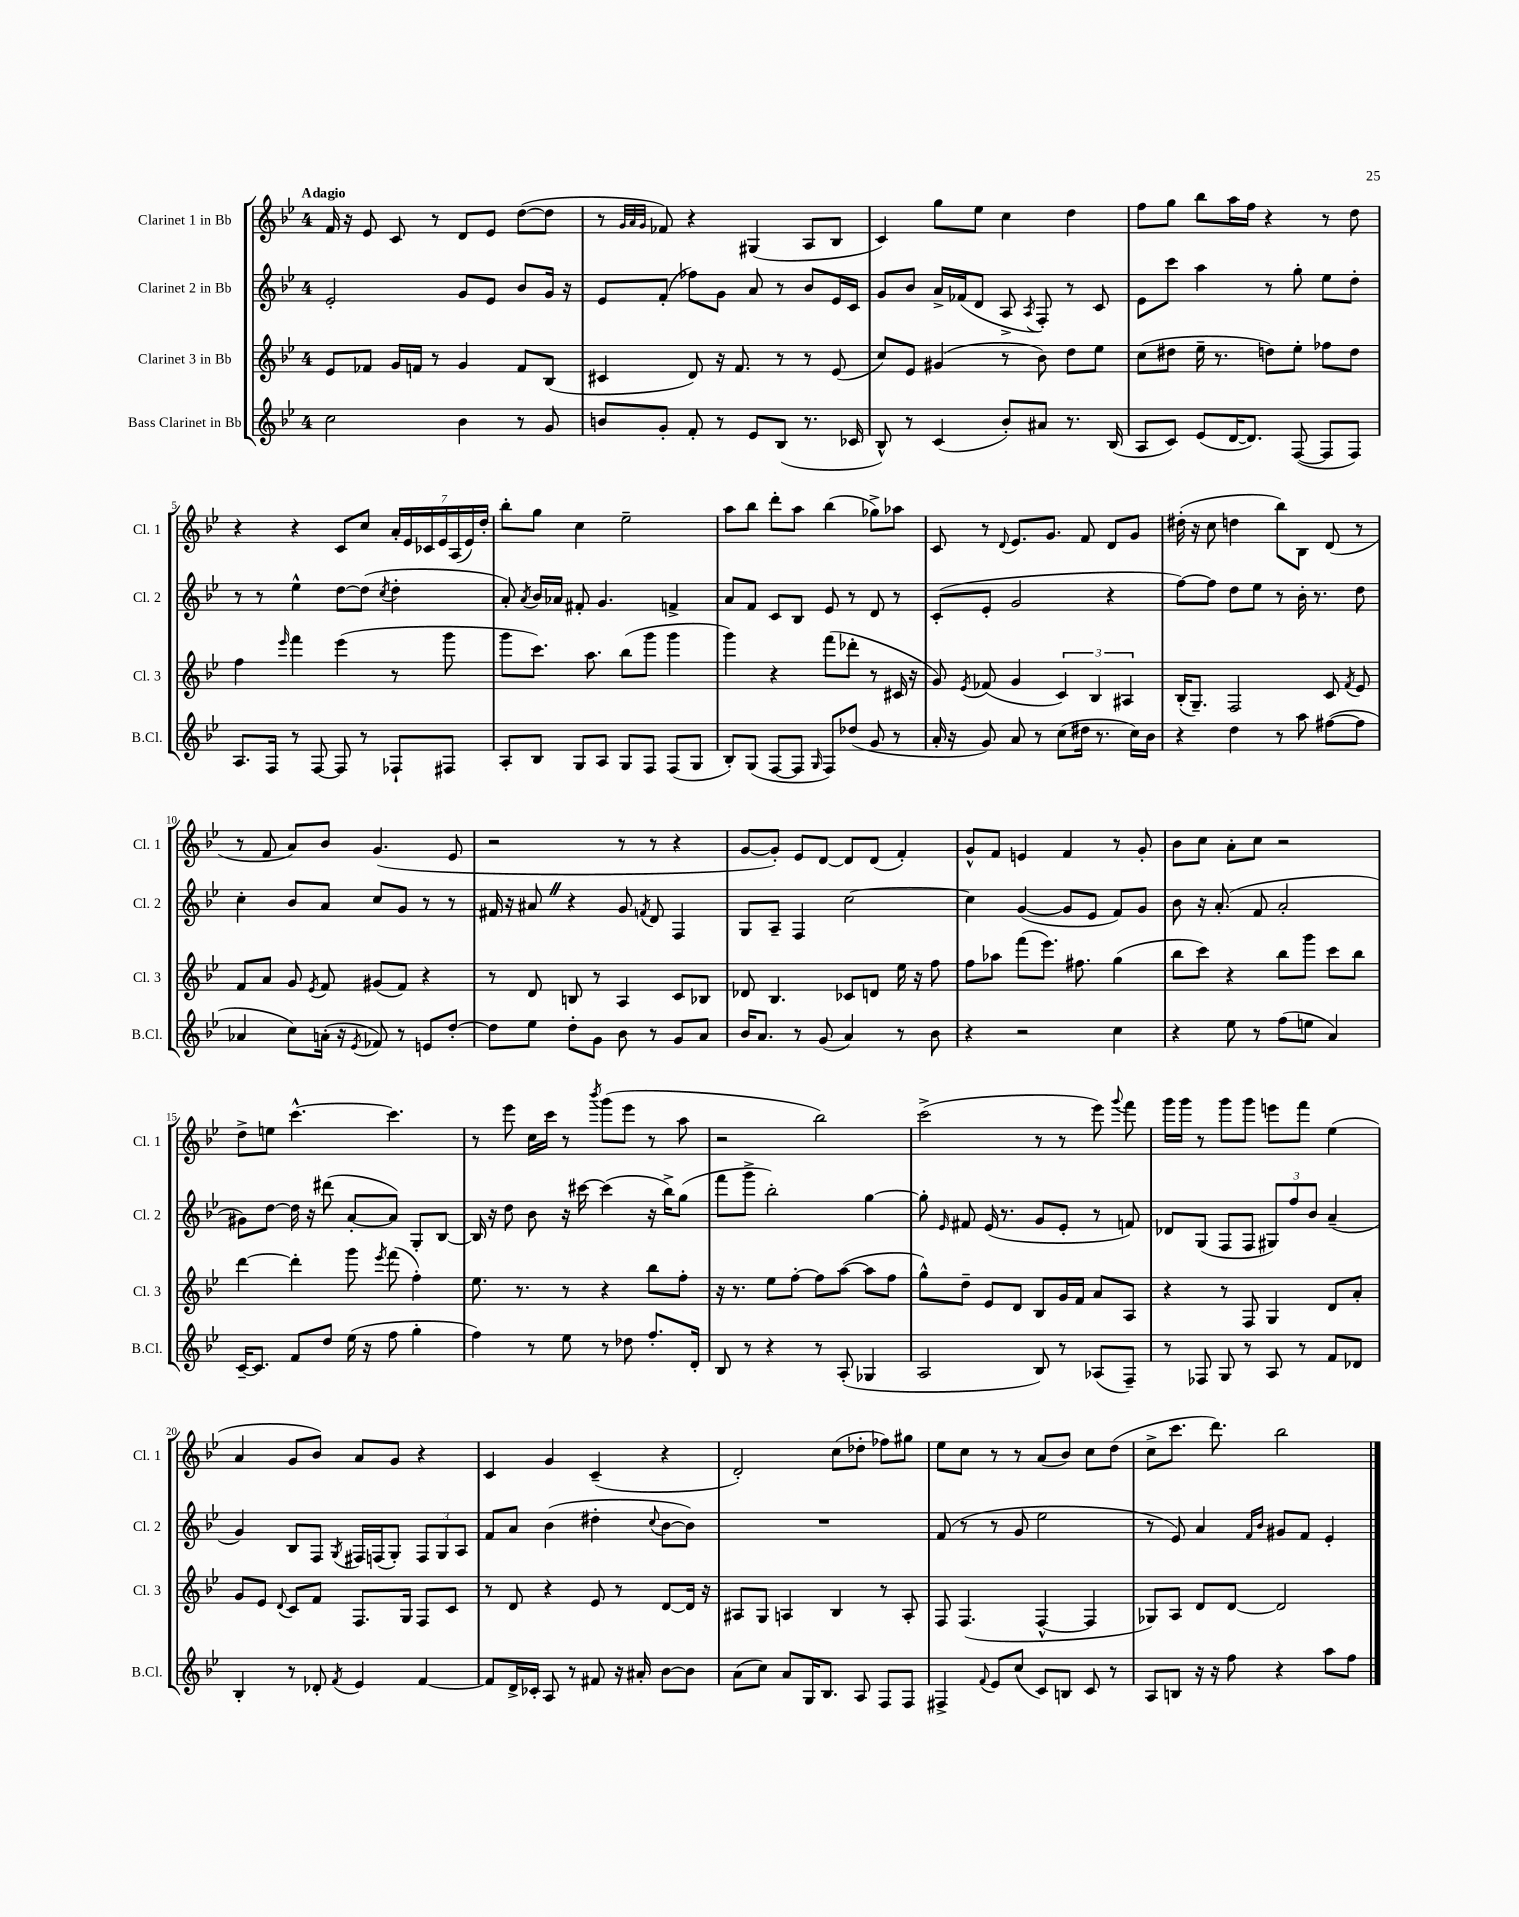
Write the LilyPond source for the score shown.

<<
\new StaffGroup <<
\new Staff = "s0" \with { instrumentName = "Clarinet 1 in Bb" shortInstrumentName = "Cl. 1" } {
    \clef treble \key bes \major \once \override Staff.TimeSignature.style = #'single-digit \time 4/4 \tempo "Adagio"
    \autoBeamOff f'16 r16 ees'8 c'8 r8 d'8[ ees'8] d''8[~( d''8] |
    r8 \grace { g'32[ a'32 g'32] } fes'8) r4 gis4( a8[ bes8] |
    c'4) g''8[ ees''8] c''4 d''4 |
    f''8[ g''8] bes''8[ a''16 f''16] r4 r8 d''8 |
    r4 r4 c'8[ c''8] \tuplet 7/4 { a'16[-. ees'16 ces'16 ees'16 a16( ees'16) d''16]-. } |
    bes''8[-. g''8] c''4 ees''2-- |
    a''8[ bes''8] d'''8[-. a''8] bes''4( ges''8[->) aes''8] |
    c'8 r8 \appoggiatura { d'8 } ees'8.[ g'8.] f'8 d'8[ g'8] |
    dis''16-.( r16 c''8 d''4 bes''8[) bes8] d'8( r8 |
    r8 f'8 a'8[) bes'8] g'4.( ees'8 |
    r2 r8 r8 r4 |
    g'8[~ g'8]-.) ees'8[ d'8]~ d'8[ d'8]( f'4-.) |
    g'8[-^ f'8] e'4 f'4 r8 g'8-. |
    bes'8[ c''8] a'8[-. c''8] r2 |
    d''8[-> e''8] c'''4.~-^ c'''4. |
    r8 ees'''8 c''16[ c'''16] r8 \acciaccatura { bes'''8 } g'''8[( ees'''8] r8 a''8 |
    r2 bes''2) |
    c'''2->( r8 r8 ees'''8) \appoggiatura { g'''8 } f'''8 |
    g'''16[ g'''16] r8 g'''8[ g'''8] e'''8[ f'''8] ees''4( |
    a'4 g'8[ bes'8]) a'8[ g'8] r4 |
    c'4 g'4 c'4--( r4 |
    d'2-.) c''8[( des''8]-. fes''8[) gis''8] |
    ees''8[ c''8] r8 r8 a'8[( bes'8]) c''8[ d''8]( |
    c''8[-> c'''8.] d'''8.) bes''2 \bar "|." |
}
\new Staff = "s1" \with { instrumentName = "Clarinet 2 in Bb" shortInstrumentName = "Cl. 2" } {
    \clef treble \key bes \major \once \override Staff.TimeSignature.style = #'single-digit \time 4/4
    \autoBeamOff ees'2-. g'8[ ees'8] bes'8[ g'16] r16 |
    ees'8[ f'8]-.( fes''8[) g'8] a'8 r8 bes'8[ ees'16 c'16] |
    g'8[ bes'8] a'16[-> fes'16( d'8] a8-> \acciaccatura { a8 } f8-.) r8 c'8 |
    ees'8[ c'''8] a''4 r8 g''8-. ees''8[ d''8]-. |
    r8 r8 ees''4-^ d''8[~ d''8]( \acciaccatura { c''8 } d''4-. |
    a'8-.) \acciaccatura { a'8 } bes'16[ aes'16] fis'8-. g'4. f'4-> |
    a'8[ f'8] c'8[ bes8] ees'8 r8 d'8 r8 |
    c'8[-.( ees'8]-. g'2 r4 |
    f''8[~) f''8] d''8[ ees''8] r8 bes'16-. r8. d''8 |
    c''4-. bes'8[ a'8] c''8[ g'8] r8 r8 |
    fis'16 r16 ais'8 \once \override BreathingSign.text = \markup { \musicglyph "scripts.caesura.straight" } \breathe r4 g'8 \acciaccatura { f'8 } d'8 f4 |
    g8[ a8]-- f4 c''2~ |
    c''4 g'4~( g'8[ ees'8] f'8[) g'8] |
    bes'8 r16 a'8.-.( f'8 a'2-. |
    gis'8[) d''8]~ d''16 r16 dis'''8( a'8[~-. a'8]) g8[-. bes8]~ |
    bes16 r16 d''8 bes'8 r16 cis'''16~ cis'''4( r16 bes''16[->) g''8]( |
    f'''8[ g'''8]-> bes''2-.) g''4~ |
    g''8-. \grace { ees'16 } fis'8 ees'16( r8. g'8[ ees'8]-. r8 f'8) |
    des'8[ g8]( f8[ f8] \tuplet 3/2 { gis8[) f''8 bes'8] } a'4--( |
    g'4) bes8[ f8] \acciaccatura { g8 } fis16[ f16( g8]-.) \tuplet 3/2 { f8[ g8 a8] } |
    f'8[ a'8] bes'4( dis''4-. \appoggiatura { c''8 } bes'8[~ bes'8]) |
    R1 |
    f'8( r8 r8 g'8 ees''2 |
    r8 ees'8) a'4 \grace { f'16[ bes'16] } gis'8[ f'8] ees'4-. \bar "|." |
}
\new Staff = "s2" \with { instrumentName = "Clarinet 3 in Bb" shortInstrumentName = "Cl. 3" } {
    \clef treble \key bes \major \once \override Staff.TimeSignature.style = #'single-digit \time 4/4
    \autoBeamOff ees'8[ fes'8] g'16[ f'16] r8 g'4 f'8[ bes8]( |
    cis'4 d'8) r16 f'8. r8 r8 ees'8( |
    c''8[) ees'8] gis'4( r8 bes'8) d''8[ ees''8] |
    c''8[( dis''8] ees''16-- r8. d''8[) ees''8]-. fes''8[ d''8] |
    f''4 \grace { ees'''16 } f'''4 ees'''4( r8 g'''8 |
    g'''8[ c'''8.]) a''8. bes''8[( g'''8] g'''4 |
    g'''4) r4 f'''8[( des'''8]-. r8 cis'16 r16 |
    g'8) \acciaccatura { ees'8 } fes'8( g'4 \tuplet 3/2 { c'4) bes4 ais4 } |
    bes16[-.( g8.]--) f2 c'8 \acciaccatura { f'8 } ees'8 |
    f'8[ a'8] g'8 \acciaccatura { ees'8 } f'8 gis'8[( f'8]) r4 |
    r8 d'8 b8 r8 a4 c'8[ bes8] |
    des'8 bes4. ces'8[ d'8] ees''16 r16 f''8 |
    f''8[ aes''8] f'''8[( ees'''8.]) fis''8. g''4( |
    bes''8[ c'''8]) r4 bes''8[ g'''8] c'''8[ bes''8] |
    d'''4~ d'''4-. g'''8 \acciaccatura { ees'''8 } f'''8( f''4-.) |
    ees''8. r8. r8 r4 bes''8[ f''8]-. |
    r16 r8. ees''8[ f''8]~-. f''8[ a''8]~( a''8[ f''8] |
    g''8[-^) d''8]-- ees'8[ d'8] bes8[ g'16 f'16] a'8[ a8] |
    r4 r8 f8 g4 d'8[ a'8]-. |
    g'8[ ees'8] \appoggiatura { d'8 } c'8[ f'8] f8.[ g16] f8[ c'8] |
    r8 d'8 r4 ees'8 r8 d'8[~ d'16] r16 |
    ais8[ g8] a4 bes4 r8 a8-. |
    f8 f4.( f4~-^ f4 |
    ges8[) a8] d'8[ d'8]~ d'2 \bar "|." |
}
\new Staff = "s3" \with { instrumentName = "Bass Clarinet in Bb" shortInstrumentName = "B.Cl." } {
    \clef treble \key bes \major \once \override Staff.TimeSignature.style = #'single-digit \time 4/4
    \autoBeamOff c''2 bes'4 r8 g'8 |
    b'8[ g'8]-. f'8-. r8 ees'8[ bes8]( r8. ces'16 |
    bes8-^) r8 c'4( bes'8[-.) ais'8] r8. bes16( |
    a8[ c'8]) ees'8[( d'16~ d'8.]) f8~( f8[ f8]) |
    a8.[ f16] r8 f8~ f8 r8 fes8[-! fis8] |
    a8[-. bes8] g8[ a8] g8[ f8] f8[( g8] |
    bes8[-.) g8]( f8[~ f8] \grace { g16 } f8[) des''8]( g'8 r8 |
    a'16-. r16 g'8) a'8 r8 c''8[( dis''16] r8. c''16[) bes'16] |
    r4 d''4 r8 a''8 fis''8[~( fis''8] |
    aes'4 c''8[) a'16]-.( r16 \acciaccatura { ees'8 } fes'8) r8 e'8[ d''8]~-. |
    d''8[ ees''8] d''8[-. g'8] bes'8 r8 g'8[ a'8] |
    bes'16[ a'8.] r8 g'8( a'4) r8 bes'8 |
    r4 r2 c''4 |
    r4 ees''8 r8 f''8[( e''8] a'4) |
    c'16[~-- c'8.] f'8[ d''8] ees''16( r16 f''8 g''4-. |
    f''4) r8 ees''8 r8 des''8 f''8.[-. d'16]-. |
    bes8 r8 r4 r8 a8-.( ges4 |
    a2 bes8) r8 aes8[( f8]--) |
    r8 fes8 g8 r8 a8 r8 f'8[ des'8] |
    bes4-. r8 des'8-. \acciaccatura { f'8 } ees'4 f'4~ |
    f'8[ d'16-> ces'16]-. a8 r8 fis'8 r16 ais'16-. bes'8[~ bes'8] |
    a'8[( c''8]) a'8[ g16 bes8.] a8 f8[ f8] |
    fis4-> \appoggiatura { f'8 } ees'8[ c''8]( c'8[) b8] c'8 r8 |
    a8[ b8] r16 r16 f''8 r4 a''8[ f''8] \bar "|." |
}
>>
>>
